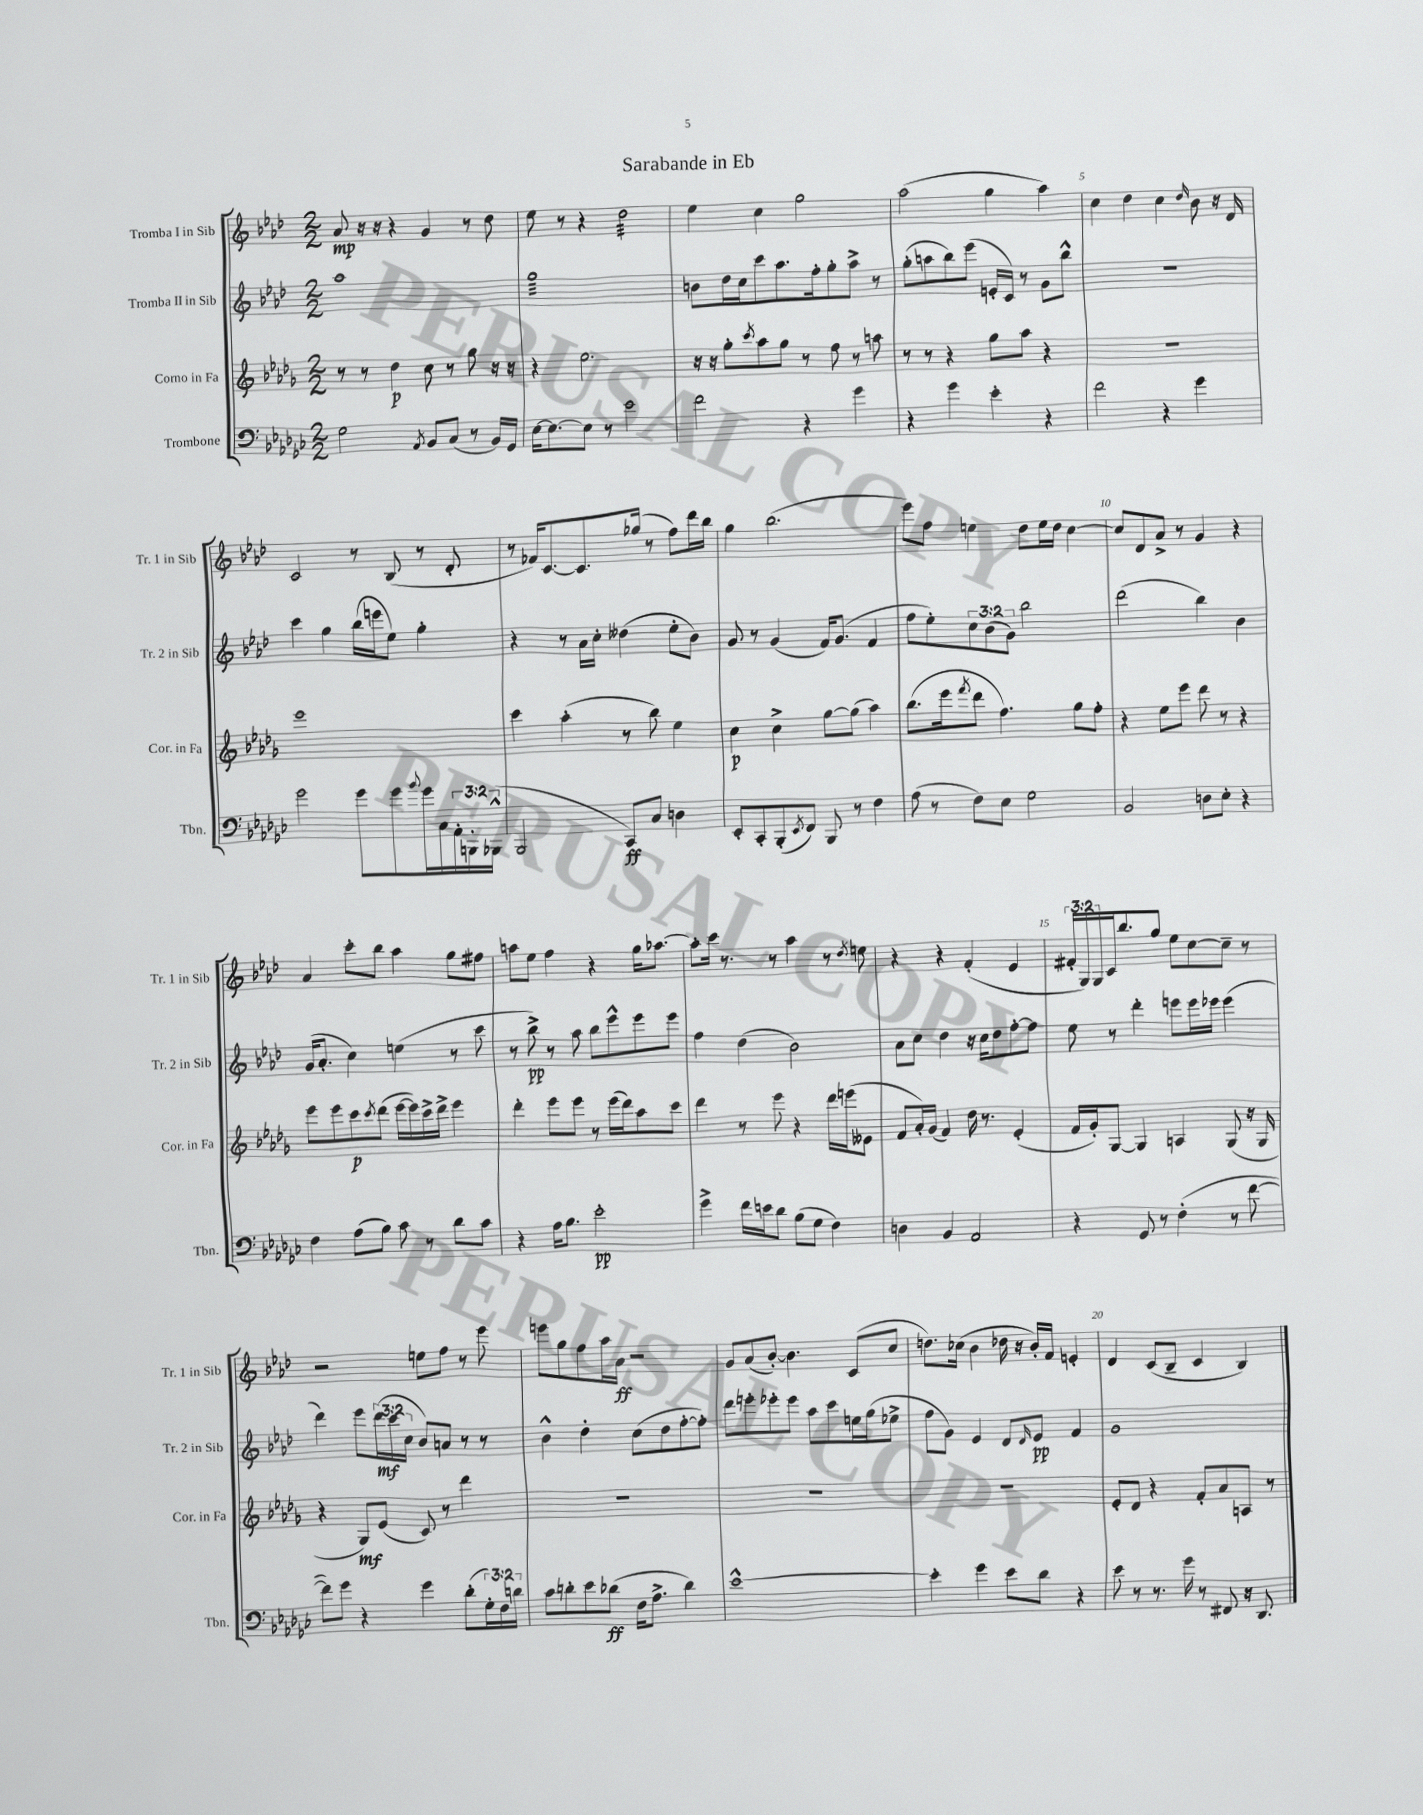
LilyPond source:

\header { title = "Sarabande in Eb" }
<<
\new StaffGroup <<
\new Staff = "s0" \with { instrumentName = "Tromba I in Sib" shortInstrumentName = "Tr. 1 in Sib" } {
    \clef treble \key aes \major \numericTimeSignature \time 2/2 \override Staff.TupletNumber.text = #tuplet-number::calc-fraction-text
    aes'8\mp r16 r16 r4 g'4 r8 des''8 |
    ees''8 r8 r4 des''2:32 |
    ees''4 c''4 g''2 |
    aes''2( g''4 aes''4) |
    c''4 des''4 c''4 \grace { des''16 } bes'8 r16 des'16 |
    c'2 r8 bes8( r8 des'8-. |
    r8 fes'16) c'8.~ c'8. ges''16( r8 f''8) des'''16 bes''16 |
    g''4 bes''2.( |
    ees'''8) f''8 e''4 des''8 e''16 des''16 c''4~ |
    c''8 des'8 aes'8-> r8 g'4 r4 |
    aes'4 c'''8-. bes''8 aes''4 g''8 fis''8 |
    a''8 ees''8 f''4 r4 g''16 aes''8.~ |
    aes''8-. c'''16 r8. r8 aes''4 r8 \acciaccatura { des''8 } e''8 |
    r4 r4 f'4-.( ees'4 |
    \tuplet 3/2 { fis'16-. g16) g16 } c'16 bes''8. g''8 ees''8 c''8~ c''8-- r8 |
    r2 e''8 f''8 r8 ees'''8 |
    e'''8 g''8 f''8 aes''16 aes'16\ff r2 |
    g'8 aes'8( bes'8~-.) bes'4. c'8( c''8 |
    d''8.) ces''16( bes'4 des''16 r16 bes'16-.) f'16 e'4-. |
    des'4 c'8( bes8-- c'4 bes4) \bar "|." |
}
\new Staff = "s1" \with { instrumentName = "Tromba II in Sib" shortInstrumentName = "Tr. 2 in Sib" } {
    \clef treble \key aes \major \numericTimeSignature \time 2/2 \override Staff.TupletNumber.text = #tuplet-number::calc-fraction-text
    aes''1 |
    g''1:32 |
    b'8 des''16 c''16 c'''8 aes''8. f''16-. g''8-. aes''8-> r8 |
    g''8-.( a''8 bes''8) ees'''8( e'16-. c'16) r8 g'8 bes''8-^ |
    R1 |
    c'''4 g''4 bes''16( e'''16 ees''8) g''4-. |
    r4 r8 aes'16 c''16-. deses''4( ees''8-. bes'8) |
    g'8 r8 g'4( f'16) g'8.( f'4 |
    f''8 ees''8-.) \tuplet 3/2 { c''8 bes'8( g'8) } bes''2 |
    des'''2( bes''4) bes'4 |
    g'16( aes'8.-. c''4) e''4( r8 c'''8 |
    r8 bes''8->\pp) r8 aes''8 bes''8 ees'''8-^ ees'''8 ees'''8 |
    f''4 des''4( bes'2) |
    aes'8 c''8 des''4 r16 c''16 des''8 f''8~-. f''8 |
    ees''8 r8 des'''4-. e'''8 e'''16 ees'''16 ees'''4( |
    des'''4) ees'''8 \tuplet 3/2 { des'''16\mf( c'''16 c''16 } bes'8) a'8 r8 r8 |
    bes'4-^ des''4-. c''8( des''8 f''8~-. f''8-.) |
    des'''8 e'''8-. ees'''8-. ees'''8 aes''8 c'''8 e''16 g''16( ees''8-> |
    f''8 g'8) ees'4 des'8 \grace { des'16 } ees'8\pp f'4 |
    g'1 \bar "|." |
}
\new Staff = "s2" \with { instrumentName = "Corno in Fa" shortInstrumentName = "Cor. in Fa" } {
    \clef treble \key des \major \numericTimeSignature \time 2/2
    r8 r8 des''4\p c''8 r8 ges''8 r16 r16 |
    r4 ees''2. |
    r16 r16 ges''8-. \acciaccatura { c'''8 } aes''8 ges''8 r8 f''8 r8 a''8 |
    r8 r8 r4 ges''8 aes''8 r4 |
    R1 |
    ees'''1 |
    c'''4 aes''4-.( r8 bes''8) ees''4 |
    c''4\p c''4-> ges''8~ ges''8( aes''4) |
    bes''8.( ees'''16 \acciaccatura { f'''8 } des'''8 f''4.) ges''8 f''8-. |
    r4 ees''8 ees'''8 des'''8 r8 r4 |
    ees'''8 ees'''8 c'''8\p \acciaccatura { c'''8 } des'''8( ees'''16~ ees'''16) c'''16-> des'''16-> ees'''4 |
    des'''4-. ees'''8 ees'''8 r8 ees'''16( des'''16) aes''8 c'''8 |
    des'''4 r8 ees'''8 r4 des'''16 e'''16( eeses'8 |
    f'8 aes'16-.) ges'16( f'4) des''16 r8. ees'4-.( |
    f'16 ges'16-.) ges8~ ges4 a4 ges8( r16 ges16 |
    r4 ges8\mf) ees'8( c'8) r8 des'''4 |
    R1 |
    R1 |
    R1 |
    ees'8-. des'8 r4 f'8-. aes'8 a8 r8 \bar "|." |
}
\new Staff = "s3" \with { instrumentName = "Trombone" shortInstrumentName = "Tbn." } {
    \clef bass \key ges \major \numericTimeSignature \time 2/2 \override Staff.TupletNumber.text = #tuplet-number::calc-fraction-text
    ges2 \acciaccatura { aes,8 } bes,8 ces8( r8 bes,16) ges,16 |
    ees16~ ees8.~ ees8 r8 ees'2 |
    f'2 r4 ges'4 |
    r4 ges'4 ees'4-. r4 |
    f'2 r4 ges'4 |
    ges'2 ges'8 ges'8 \appoggiatura { bes'8 } ges'16 ces16 \tuplet 3/2 { aes,16-. b,,16-. bes,,16-^( } |
    bes,,2 ces,8\ff) ces8 d4 |
    ees,8-. ces,8-. bes,,8-.( \acciaccatura { ees,8 } f,8) bes,,8 r8 f4 |
    aes8( r8 f8) ees8 ges2 |
    bes,2 d8 ees8-. r4 |
    f4 aes8( bes8) ces'8 r8 des'8 ces'8 |
    r4 aes16 bes8. ees'2-.\pp |
    ges'4-> f'16 e'16 des'8 bes8( ges8 f4) |
    d4 bes,4 aes,2 |
    r4 ges,8 r8 f4-.( r8 f'8~ |
    f'8) ges'8 r4 ges'4 des'8-.( \tuplet 3/2 { ges16-.) f16 d'16 } |
    ces'8 d'8-. ees'8 des'8\ff( f16 aes8.-> des'4) |
    ees'1~-^ |
    ees'4-. ges'4 ees'8 des'8 r4 |
    ees'8 r8 r8. ges'16 r8 fis,8 r16 des,8. \bar "|." |
}
>>
>>
\layout { \context { \Score \override BarNumber.break-visibility = ##(#f #t #t) barNumberVisibility = #(every-nth-bar-number-visible 5) } }
